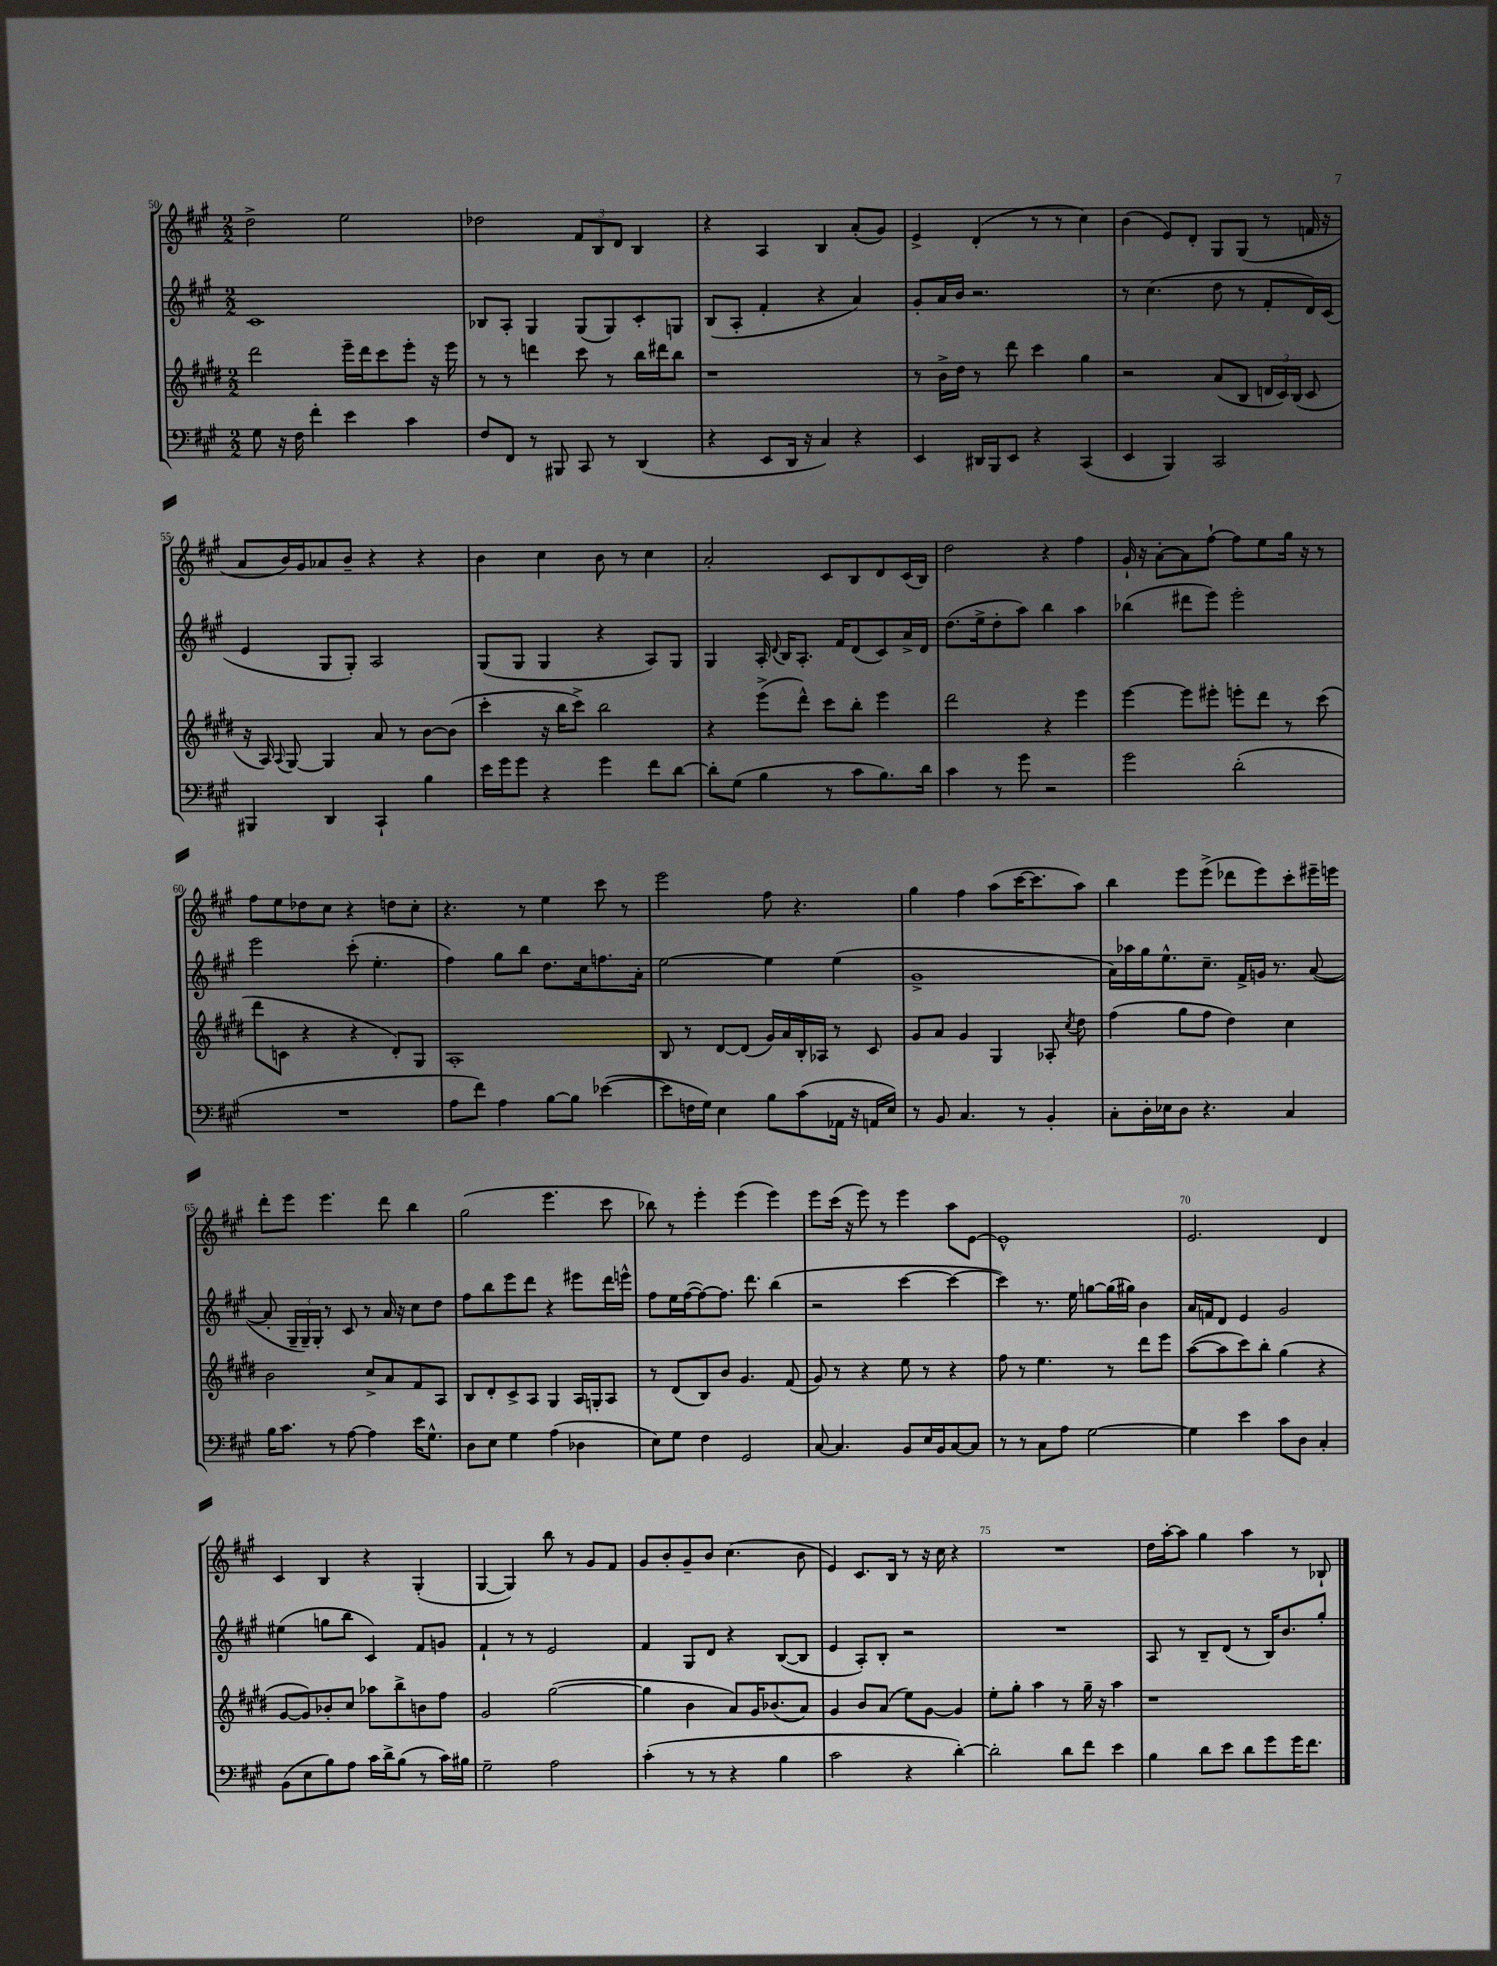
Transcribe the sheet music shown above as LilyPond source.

<<
\new StaffGroup <<
\new Staff = "s0" {
    \clef treble \key a \major \numericTimeSignature \time 2/2
    \autoBeamOff d''2-> e''2 |
    des''2 \tuplet 3/2 { fis'8[ b8 d'8] } b4 |
    r4 a4 b4 a'8[-.( gis'8]) |
    e'4-> d'4-.( r8 r8 cis''4) |
    b'4( e'8[) d'8]-. gis8[ gis8]( r8 f'16 r16 |
    a'8[ b'16) gis'16 aes'8 b'8]-- r4 r4 |
    b'4 cis''4 b'8 r8 cis''4 |
    a'2-. cis'8[ b8 d'8 cis'16( b16]) |
    d''2 r4 fis''4 |
    gis'16-! r16 a'8[~-. a'8 fis''8]~-! fis''8[ e''8 gis''16] r16 r8 |
    fis''8[ e''8 des''8 cis''8] r4 d''8[ cis''8]-. |
    r4. r8 e''4 cis'''8 r8 |
    e'''2 fis''8 r4. |
    gis''4 fis''4 a''8[( cis'''16~ cis'''8. a''8]) |
    b''4 e'''8[ e'''8]->( des'''8[ e'''8) cis'''8-. eis'''16-- e'''16] |
    d'''8[-. e'''8] e'''4. d'''8 b''4 |
    gis''2( e'''4. cis'''8 |
    bes''8) r8 e'''4-. e'''4( e'''4) |
    e'''8[ cis'''16]( r16 e'''8) r8 e'''4 a''8[ e'8]~ |
    e'1-^ |
    e'2. d'4 |
    cis'4 b4 r4 gis4-.( |
    gis4~ gis4) b''8 r8 gis'8[ fis'8] |
    gis'8[ b'8-. gis'8-- b'8] cis''4.( b'8 |
    e'4) cis'8.[ b16] r8 r16 cis''16 r4 |
    R1 |
    d''16[ a''16~-. a''8] gis''4 a''4 r8 bes8-! \bar "|." |
}
\new Staff = "s1" {
    \clef treble \key a \major \numericTimeSignature \time 2/2
    \autoBeamOff cis'1 |
    bes8[ a8]-. gis4 gis8[( gis8) cis'8-. g8] |
    b8[( a8]-. fis'4-. r4 a'4) |
    gis'8[-. a'16 b'16] r2. |
    r8 cis''4.( d''8 r8 fis'8[-. d'16) cis'16]( |
    e'4 gis8[ gis8]-.) a2 |
    gis8[( gis8] gis4 r4 a8[) gis8] |
    gis4 a16-. \appoggiatura { d'8 } b16[ a8.]-. fis'16[ d'8( cis'8) a'16-> d'16] |
    d''8.[( e''16-> d''8-. a''8]) b''4 a''4 |
    bes''4( dis'''8[ e'''8]) e'''2-. |
    e'''2 cis'''8-.( e''4.-. |
    fis''4) gis''8[ b''8] d''8.[ cis''16 f''8. a'16]-. |
    e''2~ e''4 e''4( |
    gis'1-> |
    a'16[) aes''16 gis''16 e''8.-^ cis''8.]-- fis'16[-> g'16] r8. a'8~( |
    a'8-. \tuplet 3/2 { gis16[-- gis16--) gis16]-. } r8 cis'8 r8 a'16 r16 cis''8[ d''8] |
    fis''8[ b''8 e'''8 d'''8] r4 eis'''8[ d'''16 e'''16]-^ |
    fis''8[ e''16 fis''16~( fis''8~) fis''8.] d'''8. b''4( |
    r2 cis'''4~ cis'''4~ |
    cis'''4) r8. e''16 g''8[~ g''16( gis''16]) b'4 |
    a'16[ f'16 d'8] e'4 gis'2 |
    eis''4( g''8[ b''8] cis'4) fis'8[ g'8] |
    fis'4-! r8 r8 e'2 |
    fis'4 gis8[ d'8] r4 b8[~( b8] |
    e'4 a8[-.) b8]-. r2 |
    R1 |
    a8 r8 b8[-- d'8]( r8 b16[) b'8. gis''8]-. \bar "|." |
}
\new Staff = "s2" {
    \clef treble \key e \major \numericTimeSignature \time 2/2
    \autoBeamOff dis'''2 e'''16[-- dis'''16 cis'''8 e'''8]-. r16 e'''16 |
    r8 r8 d'''4 cis'''8 r8 b''16[ dis'''16 b''8] |
    r1 |
    r8 b'16[-> dis''16] r8 dis'''8 cis'''4 gis''4 |
    r2 a'8[( b8] \tuplet 3/2 { d'16[ cis'16) b16]( } cis'8 |
    r16 a16) \appoggiatura { a8 } gis8~ gis4 a'8 r8 b'8[~ b'8]( |
    cis'''4-. r16 b''16[ cis'''8]->) b''2 |
    r4 e'''8[->( dis'''8]-^) cis'''8[ b''8]-. e'''4 |
    dis'''2 r4 e'''4 |
    e'''4~ e'''8[ eis'''8]-. e'''8[-. dis'''8] r8 cis'''8( |
    dis'''8[ c'8] r4 r4 dis'8[-.) gis8] |
    a1-. |
    b8 r8 dis'8[~ dis'8]( gis'16[) a'16 b16-. aes16] r8 cis'8 |
    gis'8[ a'8] gis'4 gis4 aes8-. \acciaccatura { cis''8 } dis''8 |
    fis''4( gis''8[ fis''8] dis''4) cis''4 |
    b'2 cis''8[-> a'8 fis'8 a8] |
    b8[ dis'8-. cis'8-> a8] gis4 a16[ g16-. a8] |
    r8 dis'8[( b8) b'8] gis'4. fis'8( |
    gis'8) r8 r4 e''8 r8 r4 |
    fis''8 r8 e''4. r8 dis'''8[ e'''8] |
    a''8[~( a''8 cis'''8) b''8]-. gis''4( r4 |
    gis'8[~ gis'8) bes'8-. cis''8] aes''8[ b''8-> b'8 fis''8] |
    gis'2 gis''2~( |
    gis''4 b'4 a'8[) gis'16 bes'8.( a'8]) |
    gis'4 b'8[ a'8]( e''8[) gis'8]~ gis'4 |
    e''8[-. gis''8]-. a''4 r8 gis''16-- r16 a''4 |
    r1 \bar "|." |
}
\new Staff = "s3" {
    \clef bass \key a \major \numericTimeSignature \time 2/2
    \autoBeamOff gis8 r16 fis16 fis'4-. e'4 cis'4 |
    fis8[ fis,8] r8 bis,,8 cis,8 r8 d,4( |
    r4 e,8[ d,16] r16 cis4) r4 |
    e,4 dis,16[ b,,16 e,8] r4 cis,4( |
    e,4 b,,4) cis,2 |
    bis,,4 d,4 cis,4-! b4 |
    e'16[ gis'16 gis'8] r4 gis'4 fis'8[ d'8]~ |
    d'8[-. gis8]( b4 r8 cis'8[ b8.) d'16] |
    cis'4 r8 gis'8 r2 |
    gis'2 d'2-.( |
    R1 |
    a8[ fis'8]) a4 b8[~ b8] ees'4~( |
    ees'8[ f16 gis16]) e4 b8[ cis'8( aes,16] r16 a,16[ e16]) |
    r8 b,8 cis4. r8 b,4-. |
    cis8[-. d16-. ees16 d8] r4. cis4 |
    b16[ cis'8.] r8 a8~ a4 e'16[ gis8.]-^ |
    d8[ e8] gis4 a4( des4 |
    e8[) gis8] fis4 gis,2 |
    cis8~ cis4. b,8[ e16 b,16 cis8~ cis8] |
    r8 r8 cis8[ a8] gis2~ |
    gis4 e'4 cis'8[ d8] cis4-. |
    b,8[( e8 b8) a8] cis'16[ d'16-> b8]( r8 cis'16[) bis16] |
    gis2-- a2 |
    cis'4-.( r8 r8 r4 b4 |
    cis'2 r4 d'4~-.) |
    d'2-. d'8[ fis'8] e'4 |
    b4 d'8[ e'8] d'8[ gis'8 gis'16 fis'8.] \bar "|." |
}
>>
>>
\layout { \context { \Score currentBarNumber = #50 \override BarNumber.break-visibility = ##(#f #t #t) barNumberVisibility = #(every-nth-bar-number-visible 5) } }
